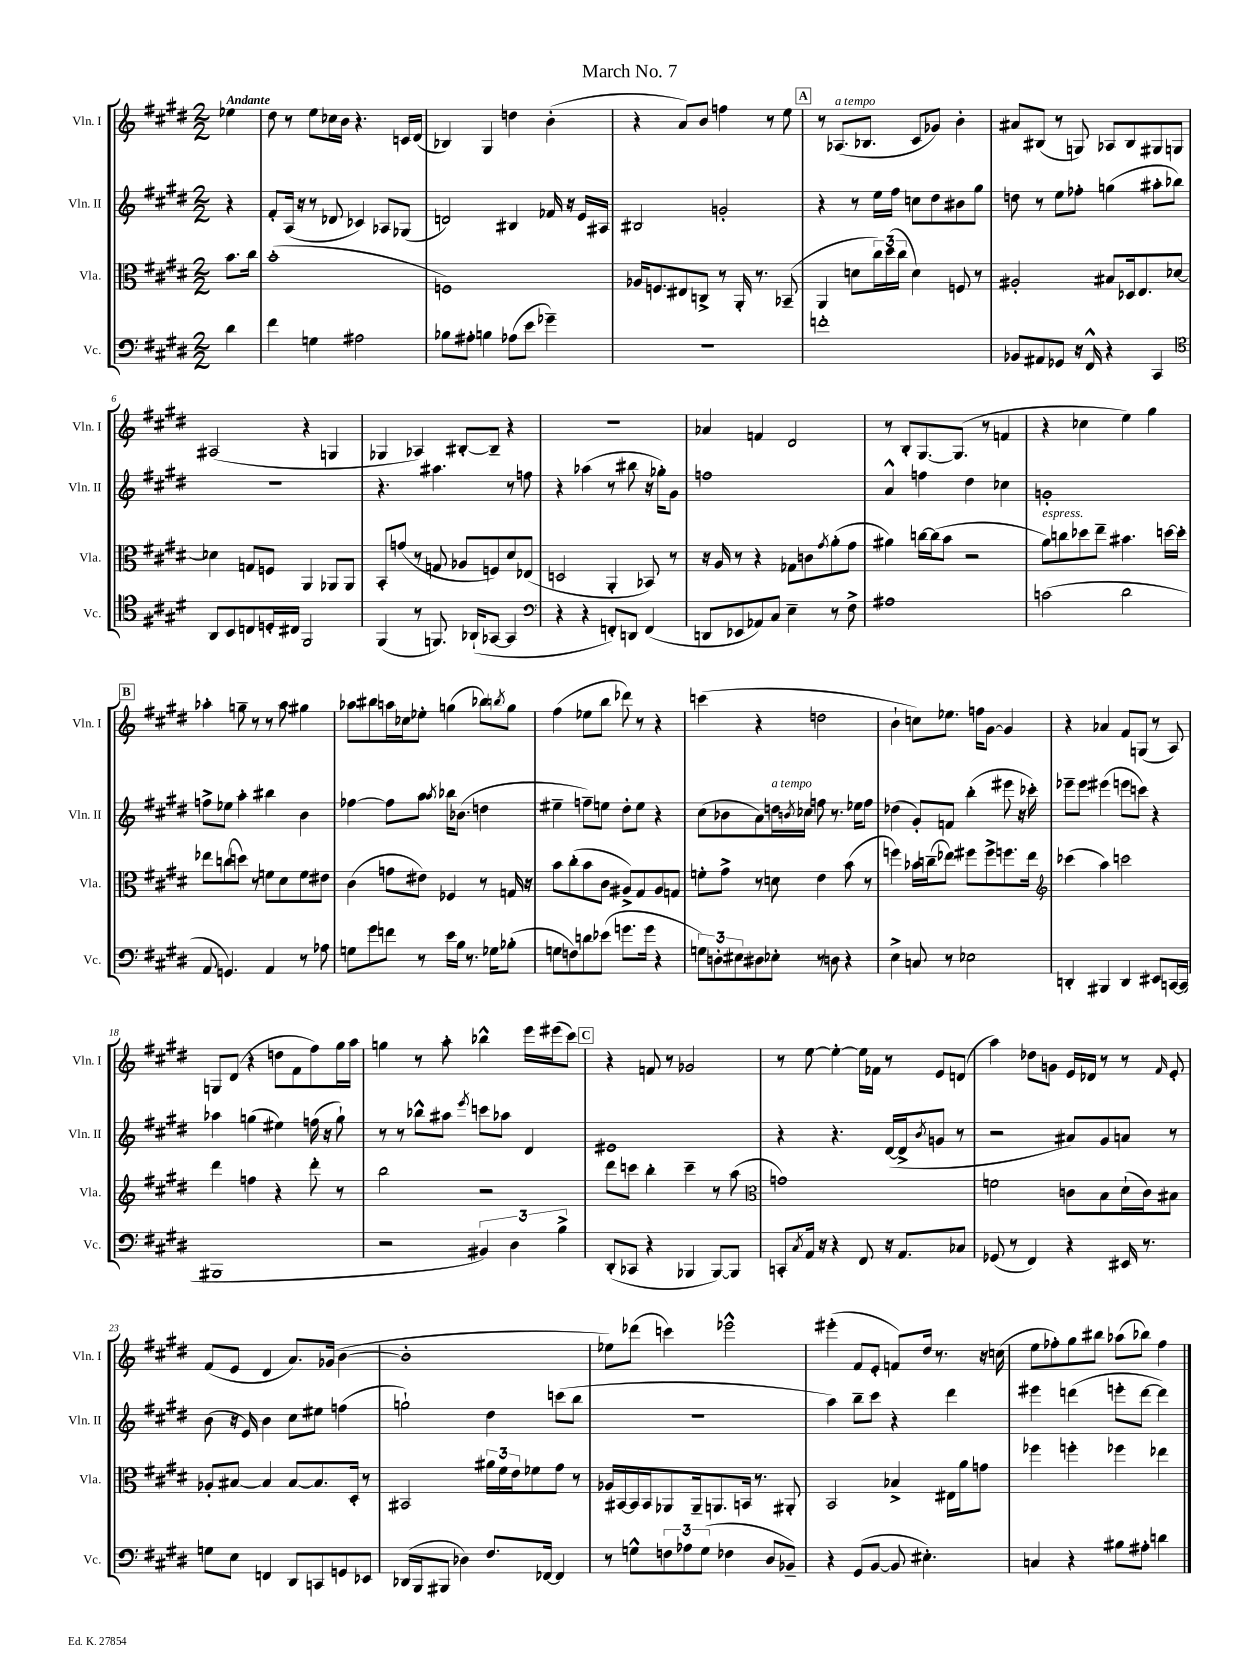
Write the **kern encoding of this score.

**kern	**kern	**kern	**kern
*part4	*part3	*part2	*part1
*staff4	*staff3	*staff2	*staff1
*I"Vc.	*I"Vla.	*I"Vln. II	*I"Vln. I
*I'Vc.	*I'Vla.	*I'Vln. II	*I'Vln. I
*clefF4	*clefC3	*clefG2	*clefG2
*k[f#c#g#d#]	*k[f#c#g#d#]	*k[f#c#g#d#]	*k[f#c#g#d#]
*M2/2	*M2/2	*M2/2	*M2/2
=	=	=	=
!	!	!	!LO:TX:a:B:t=Andante
4d#\	8.b\L	4r	4ee-X\
.	16cc#\Jk	.	.
=1	=1	=1	=1
4f#\	(1b'	8f#'/L	8dd#\
.	.	(16A/Jk	8r
.	.	16r	.
4Gn\	.	8r	8ee\L
.	.	8d-X/	16cc-X\L
.	.	.	16b\JJ
2A#X\	.	4c-X/)	4.r
.	.	8A-X/L	.
.	.	(8G-X/J	16cn/LL
.	.	.	(16d#/JJ
=2	=2	=2	=2
8B-X\L	1Fn)	2dn/)	4B-X/)
8A#X'\J	.	.	.
4Bn\	.	.	4G#/
(8A-X\L	.	4B#X/	4ddn\
8e\J	.	.	.
4g-X~\)	.	16f-X/	(4b'\
.	.	16r	.
.	.	16e/LL	.
.	.	16A#X/JJ	.
=3	=3	=3	=3
1r	16A-X/KL	2B#X/	4r
.	8.Fn/	.	.
.	8E#X/	.	8a/L)
.	8Cn^/J	.	8b/J
.	8r	2gn'/	4ffn\
.	16AA'/	.	.
.	8.r	.	.
.	.	.	8r
.	(8BB-X~/	.	8ee\
!!LO:REH:place=s1:t=A
=4	=4	=4	=4
1fn'	4AA/	4r	8r
!	!	!	!LO:TX:a:i:t=a tempo
.	.	.	(8.A-X/L
.	8dn\L	8r	.
.	.	.	8.B-X/J
.	24cc#\L)	16ee\LL	.
.	(24dd#\	.	.
.	.	16ff#\JJ	.
.	24cc#\JJ	.	.
.	4d\)	8ccn\L	8c#/L
.	.	8dd#\	8g-X/J)
.	8Fn/	8b#X\	4b'\
.	8r	8gg#\J	.
=5	=5	=5	=5
8BB-X/L	2A#X'/	8ddn\	8a#X/L
8AA#X/	.	8r	(8B#X/J
8GG-X/J	.	8ee\L	8r
16r	.	8ff-X'\J	8Gn/)
16FF#^^/	.	.	.
4r	8B#X/L	(4ggn\	8A-X/L
.	16D-X/k	.	8B#/
.	8.E/	.	.
4CC#/	.	8aa#X'\L	8G#X/
.	[8d-X/J	8bb-X\J)	8Gn/J
!!LO:LB:g=z
=6	=6	=6	=6
*clefC4	*	*	*
8AA/L	4d-X\]	1r	(2A#X/
8BB/	.	.	.
8Cn/	8Gn/L	.	.
16Dn'/L	8Fn/J	.	.
16C#X/JJ	.	.	.
2FF#/	4AA/	.	4r
.	8AA-X/L	.	4Gn/
.	8AA-/J	.	.
=7	=7	=7	=7
(4FF#/	8BB'/L	4.r	4G-X/
.	(8gn/J	.	.
8r	8r	.	4A-X/)
8.FFn/)	8Gn/	4.aa#X\	.
.	8A-X/L	.	[8B#X'/L
(16AA-X`/KL	.	.	.
[8GG-X/J	8Fn/)	.	8B#~/J]
4GG-/]	8d#/	8r	4r
.	(8E-X/J	8ffn\	.
=8	=8	=8	=8
*clefF4	*	*	*
4r	2Dn/	4r	1r
4r	.	(4aa-X\	.
8FFn'/L)	4AA'/	8r	.
8DDn/J	.	8bb#X\	.
(4FF/	8BB-X/)	16r	.
.	.	16gg-X'\KL)	.
.	8r	8g#\J	.
=9	=9	=9	=9
8DDn/L	16r	1ffn	4a-X/
.	16A/	.	.
8EE-X/	8r	.	.
8AA-X/)	4r	.	4fn/
8C#/J	.	.	.
4E~\	8G-X\L	.	2d#/
.	8cn\	.	.
.	8qg#/	.	.
8r	(8a'\	.	.
8F#^\	8g#\J	.	.
=10	=10	=10	=10
1A#X	4a#X\)	4a^^/	8r
.	.	.	8B'/L
.	[16ccn\LL	4ffn\	[8.G#/
.	(16cc\J]	.	.
.	8b\J	.	.
.	.	.	(8.G#/J]
.	2r	4dd#\	.
.	.	.	8r
.	.	4cc-X\	4fn/
=11	=11	=11	=11
!	!LO:TX:a:i:t=espress.	!	!
(2cn\	8a\L)	1gn'	4r
.	8ccn\	.	.
.	8dd-X\	.	4cc-X\
.	8ee~\J	.	.
2d#\	4.b#X\	.	4ee\)
.	.	.	4gg#\
.	[16ddn\LL	.	.
.	16dd'\JJ]	.	.
!!LO:LB:g=z
!!LO:REH:place=s1:t=B
=12	=12	=12	=12
8AA/	8ee-X\L	8ffn^\L	4aa-X'\
4.GGn/)	(8ccn\	8ee-X\J	.
.	8ddn\J)	4aa'\	8ggn~\
.	8r	.	8r
4AA/	8fn\L	4bb#X\	8r
.	8d#\	.	8aa-\
8r	8f\	4b\	4gg#X\
8A-X\	8e#X\J	.	.
=13	=13	=13	=13
8Gn\L	(4c#\	[4ff-X\	8aa-X\L
8g#\	.	.	8bb#X\
8fn\J	8gn\L	8ff-\L]	16aan\L
.	.	.	16cc-X\J
8r	8e#X\J)	8aa\J	8ee-X'\J
.	.	8qaa/	.
16e\LL	4F-X/	16bb-X\KL	(4ggn\
16B\JJ	.	(8.b-X\J	.
8.r	.	.	.
.	8r	4ddn\	8bb-X\L)
16G-X\KL	.	.	.
.	.	.	8qbbn/
(8B-X'\J	16Gn/	.	8gg\J
.	16r	.	.
=14	=14	=14	=14
8Gn\L	8b\L	4ee#X~\	(4ff#\
8Fn\)	(8cc#'\	.	.
8dn\	8b\	8ffn~\L)	8ee-X\L
(8e-X\J	8c#\J	8een\J	8bb\J
8.gn\L	8A#X^/L)	8dd#'\L	8ddd-X\)
.	8G#/	8ee\J	8r
16g\Jk	.	.	.
4r	8A#/	4r	4r
.	8Gn/J	.	.
=15	=15	=15	=15
12Gn\L)	8fn'\L	(8cc#\L	(4cccn\
12Dn'\	.	.	.
.	8g#^\J	8b-X\	.
12E#X\	.	.	.
8D#X\	8r	8a\)	4r
!	!	!LO:TX:a:i:t=a tempo	!
8E-X'\J	8dn\	16ddn\L	.
.	.	8qbn/	.
.	.	16cc-X\JJ	.
8r	4e\	8ffn\	2ddn\
8Dn\	.	8.r	.
4r	(8b\	.	.
.	.	16ee-X\KL	.
.	8r	8ff\J	.
=16	=16	=16	=16
4E^\	4ffn\)	(4dd-X\	4b`\
8Cn/	16b-X\LL	8g#'/L)	8ccn\L)
.	(16ccn~\J	.	.
8r	8ee-X\J)	8fn/J	8.ee-X\J
2E-X\	8ff#X\L	(4bb'\	.
.	.	.	16ffn\KL
.	8ff#^\	.	[8g#\J
.	8.ffn\	8eee#X\	4g#/]
.	.	16r	.
.	16ee-\Jk	16ccc-X'\)	.
=17	=17	=17	=17
*	*clefG2	*	*
4DDn'/	(4ccc-X\	8eee-X~\L	4r
.	.	8eee-\J	.
4BBB#X/	4aa\)	(4eee#X\	4a-X/
4DD/	2cccn\	8eeen\L	8f#/L
.	.	8cccn\J)	(8Gn/J
8EE#X/L	.	4r	8r
[16CCn/L	.	.	8A/)
(16CC/JJ]	.	.	.
!!LO:LB:g=z
=18	=18	=18	=18
1BBB#X	4ddd#\	4aa-X\	8Gn/L
.	.	.	(8d#/J
.	4ffn\	(4ggn\	4r
.	4r	4ee#X\)	8ddn\L
.	.	.	8f#\
.	8ddd#'\	(16ffn\	8ff#\)
.	.	16r	.
.	8r	8gg`\)	16gg#\L
.	.	.	16aa\JJ
=19	=19	=19	=19
2r	2bb\	8r	4ggn\
.	.	8r	.
.	.	8bb-X^^\L	8r
.	.	8aa#X\J	8aa'\
.	.	8qeee/	.
6BB#X/)	2r	8cccn\L	4bb-X^^\
.	.	8aa-X\J	.
6D#\	.	.	.
.	.	4d#/	16eee\LL
.	.	.	(16eee#X\J
6B^\	.	.	.
.	.	.	8ccc#\J)
!!LO:REH:place=s1:t=C
=20	=20	=20	=20
(8DD#'/L	8ddd#\L	1e#X	4r
8CC-X/J	8cccn\J	.	.
4r	4bb'\	.	8fn/
.	.	.	8r
4BBB-X/	4ccc~\	.	2g-X/
[8BBB-/L)	8r	.	.
8BBB-/J]	(8aa\	.	.
=21	=21	=21	=21
*	*clefC3	*	*
8CCn'/L	1gn)	4r	8r
8qC#/	.	.	.
16AA/Jk	.	.	[8ee\
16r	.	.	.
4r	.	4.r	4ee'\_
8FF#/	.	.	16ee\LL]
.	.	.	16f-X\JJ
16r	.	([16d#/LL	8r
8.AA/L	.	16d#^/J]	.
.	.	8qb/	.
.	.	8gn/J	8e/L
8C-X/J	.	8r	(8dn/J
=22	=22	=22	=22
(8GG-X/	2fn\	2r	4aa\)
8r	.	.	.
4FF#/)	.	.	8dd-X\L
.	.	.	8gn\J
4r	8cn\L	8a#X/L)	16e/LL
.	.	.	16d-X/JJ
.	8B\	8g#/	8r
16EE#X/	(16d#`\L	8an/J	8r
8.r	16c\J)	.	.
.	.	.	16qqf#/
.	8B#X\J	8r	8e'/
!!LO:LB:g=z
=23	=23	=23	=23
8Gn\L	8A-X'/L	(8b\	(8f#/L
8E\J	[8B#X/J	16r	8e/J
.	.	16e/)	.
4FFn/	4B#/]	4b\	4d#/
8DD#/L	[8B#/L	8cc#\L	8.a/L)
8CCn/	8.B#/]	8ee#X\J	.
.	.	.	(16g-X/Jk
8GGn/	.	(4ffn\	[4b\
.	16D#'/Jk	.	.
8EE-X/J	8r	.	.
=24	=24	=24	=24
(16DD-X/LL	2BB#X/	2ggn`\)	1b']
16BBB/J	.	.	.
8BBB#X/J	.	.	.
4D-X\)	.	.	.
8.F#/L	24a#X\LL	4dd#\	.
.	24f#\	.	.
.	24e\J	.	.
.	8f-X\	.	.
[16FF-X/Jk	.	.	.
4FF-/]	8g#\J	(8cccn\L	.
.	8r	8bb\J	.
=25	=25	=25	=25
8r	16A-X/LL	1r	8ee-X\L)
.	[16BB#X/	.	.
8Gn^^\L	16BB#/]	.	(8ddd-X\J
.	16BB#/J	.	.
12Fn\	8AA-X/	.	4cccn\)
12A-X\	.	.	.
.	16AA-~/k	.	.
(12G\J	.	.	.
.	8.AAn/	.	.
4F-X\	.	.	2eee-X^^\
.	16BBn/Jk	.	.
.	8.r	.	.
8D#/L	.	.	.
8BB-X~/J)	8AA#X'/	.	.
=26	=26	=26	=26
4r	2BB/	4aa\)	(4eee#X'\
(8GG#/L	.	8bb~\L	8f#/L
[8BB/J	.	8ccc#\J	8e'/J
8BB/]	4B-X^/	4r	8fn/L)
4.E#X'\)	.	.	16dd#/Jk
.	.	.	8.r
.	16E#X\LL	4ddd#\	.
.	16a\J	.	.
.	8gn\J	.	16r
.	.	.	(16ccn\
=27	=27	=27	=27
4Cn/	4ff-X\	4eee#X\	8ee\L
.	.	.	8ff-X'\)
4r	4ffn'\	(4dddn\	8gg#\
.	.	.	8bb#X\J
8B#X\L	4ff-X\	8eeen'\L	(8aa-X\L
8A#X'\J	.	[8ddd\J	8bb-X\J)
4dn\	4ee-X\	4ddd\])	4ff-\
==	==	==	==
*-	*-	*-	*-
